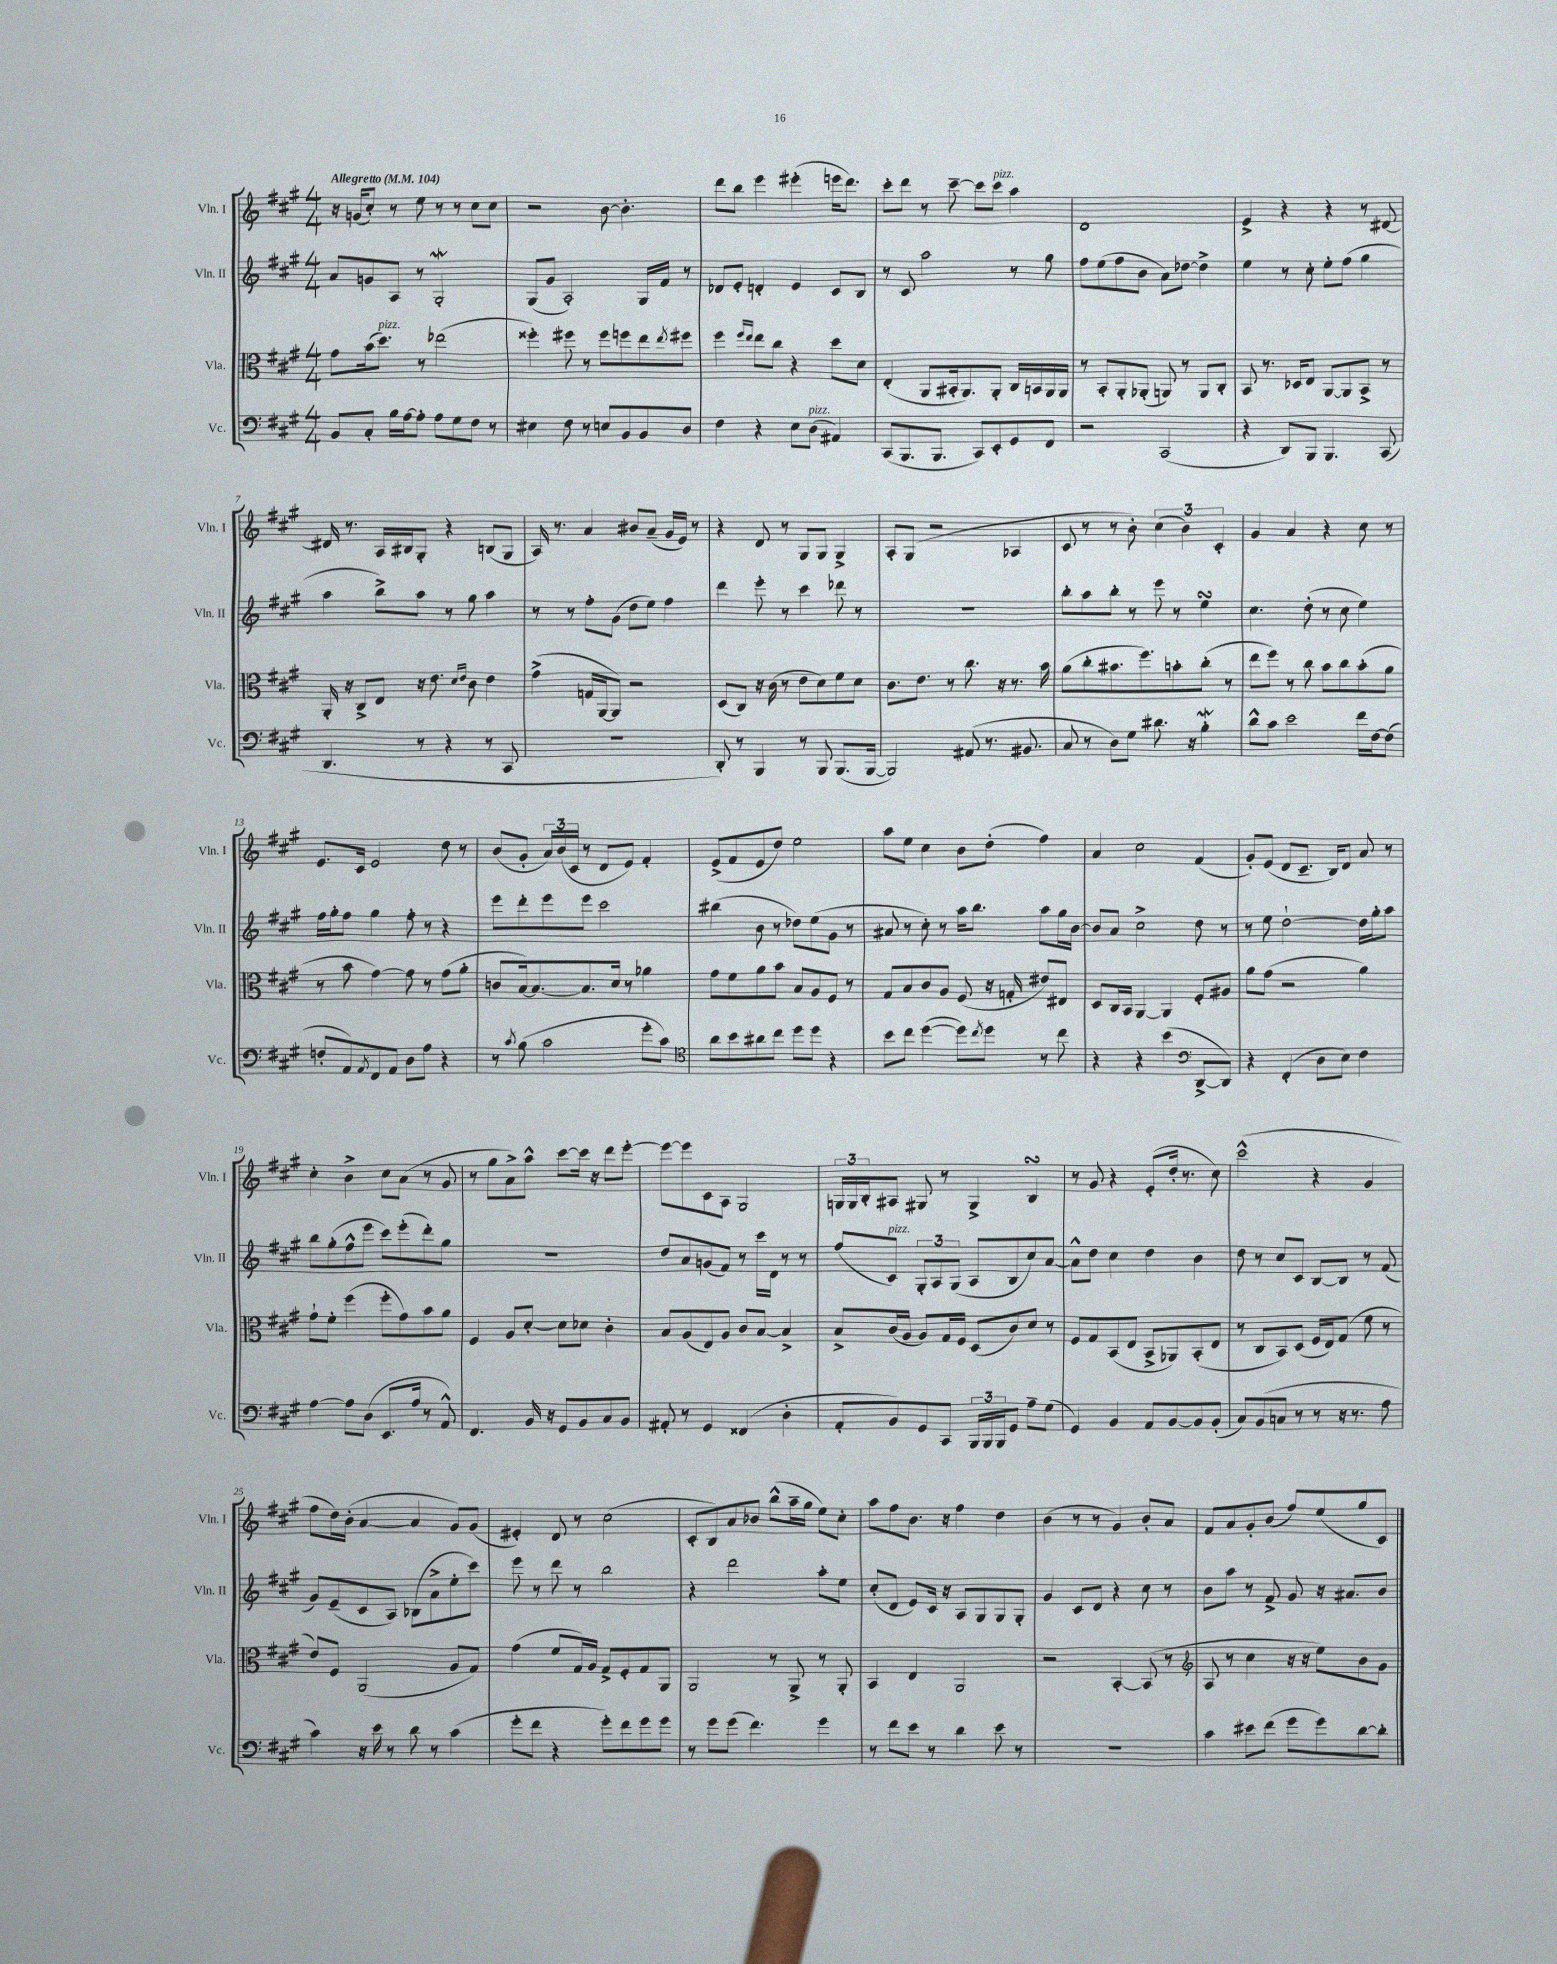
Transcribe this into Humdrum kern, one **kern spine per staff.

**kern	**kern	**kern	**kern
*part4	*part3	*part2	*part1
*staff4	*staff3	*staff2	*staff1
*I"Vc.	*I"Vla.	*I"Vln. II	*I"Vln. I
*I'Vc.	*I'Vla.	*I'Vln. II	*I'Vln. I
*clefF4	*clefC3	*clefG2	*clefG2
*k[f#c#g#]	*k[f#c#g#]	*k[f#c#g#]	*k[f#c#g#]
*M4/4	*M4/4	*M4/4	*M4/4
*MM104	*MM104	*MM104	*MM104
=1	=1	=1	=1
!	!	!	!LO:TX:a:B:t=Allegretto
8BB/L	8g#\L	8a/L	16r
.	.	.	(16gn/KL
8C#'/J	(16b\k	8gn/	8cc#'/J)
!	!LO:TX:a:i:t=pizz.	!	!
.	8.dd\J)	.	.
16B\LL	.	8A/J	8r
[16A\J	.	.	.
8A'\J]	8r	8r	8ee\
8A\L	(2ee-X\	2G#W'/	8r
8G#\	.	.	8r
8F#\J	.	.	8cc#\L
8r	.	.	8cc#\J
=2	=2	=2	=2
4E#X\	4ff##X'\)	(8G#/L	2r
.	.	8g#/J	.
8F#\	8ff#X\	2A'/)	.
8r	8r	.	.
8En/L	8ff#\L	.	[8b\
8BB/	8ffn\	.	4.b'\]
8BB/	8ee\	16G#/LL	.
.	.	16f#/JJ	.
.	8qee/	.	.
8D/J	8ff#X\J	8r	.
=3	=3	=3	=3
4F#\	4ff#\	8d-X/L	8ddd\L
.	.	8e'/J	8bb\J
.	16qqff#/LL	.	.
.	16qqee/JJ	.	.
4r	8ee\L	4dn'/	4eee\
.	8cc#\J	.	.
8E\L	4r	4e/	(4eee#X'\
!LO:TX:a:i:t=pizz.	!	!	!
(8D\J	.	.	.
4AA#X/)	8dd\L	8c#/L	16eeen\KL
.	.	.	8.ddd\J)
.	8d\J	8B/J	.
=4	=4	=4	=4
(8CC#/L	(4E'/	8r	8ccc#'\L
8.BBB/	.	8c#/	8ddd\J
.	8AA/L	2aa\	8r
8.BBB/J	.	.	.
.	16BB#X'/k	.	[8ccc#~\
.	8.AA/)	.	.
8CC#/L)	.	.	8ccc#\L]
!	!	!	!LO:TX:a:i:t=pizz.
8EE'/	8AA'/J	.	8ccc#\J
8GG#/	16C#/LL	8r	4aa\
.	16BBn/	.	.
8FF#/J	16AA/	8gg#\	.
.	16AA/JJ	.	.
=5	=5	=5	=5
2r	8r	8ff#\L	1d
.	8BB'/L	(8ee\	.
.	8AA'/	8ff#\	.
.	(8AA-X'/J	8b\J	.
(2CC#/	8AAn/)	8a\L)	.
.	8r	[8dd-X\J	.
.	8AA/L	4dd-^\]	.
.	8C#'/J	.	.
=6	=6	=6	=6
4r	8BB/	4ee\	4e^/
.	8.r	.	.
8DD/L)	.	8r	4r
.	16D-X/KL	.	.
8BBB/J	8E/J	8cc#'\	.
4.BBB/	[8AA/L	8ee'\L	4r
.	8AA/]	(8ff#\J	.
.	8BB^/J	4gg#\	8r
(8CC#/	8r	.	[8d#X/
!!LO:LB:g=z
=7	=7	=7	=7
4.DD/	16AA'/	4aa\	16d#X/]
.	16r	.	8.r
.	8C#^/L	.	.
.	8E/J	8bb^\L)	16A/LL
.	.	.	16B#X/J
8r	16r	8aa\J	8G#'/J
.	8.e\	.	.
4r	.	8r	4r
.	16qqd/LL	.	.
.	16qqe/JJ	.	.
.	8c#\	8gg#\	.
8r	4e\	4aa\	(8Bn/L
8CC#/	.	.	8G#/J
=8	=8	=8	=8
1r	(4g#^\	8r	16A/)
.	.	.	8.r
.	.	8r	.
.	16Gn/LL	8ff#'\L	4a/
.	[16AA/J	.	.
.	8AA/J])	(8g#\J	.
.	2r	8dd\L	8b#X/L
.	.	8ee\J)	(8a~/J
.	.	4ff#\	16g#/LL
.	.	.	16e/JJ)
.	.	.	8r
=9	=9	=9	=9
8DD'/)	(8D/L	4ddd\	4r
8r	8C#/J)	.	.
4BBB/	16r	8eee'\	8d/
.	(16c#\	.	.
.	8r	8r	8r
8r	8e\L	4ccc#\	8G#/L
8BBB/	8d\)	.	8G#/J
(8.BBB/L	8f#\	8ddd-X\	4G#^/
.	8d\J	8r	.
[16BBB/Jk	.	.	.
=10	=10	=10	=10
2BBB/])	8.c#\L	1r	8A'/L
.	.	.	(8G#/J
.	8.e\J	.	.
.	.	.	2r
.	8r	.	.
(8AA#X/	8.cc#\	.	.
8.r	.	.	.
.	16r	.	.
.	8.r	.	4A-X/
8.BB#X/	.	.	.
.	16b\	.	.
=11	=11	=11	=11
8C#/	(8a\L	8bb'\L	8c#/
8r	8cc#'\	8aa\	8r
8D\L)	8.b#X\	8bb'\J	8r
8G#\J	.	8r	8b'\)
.	8.ff#\)	.	.
8.d#X\	.	8eee\	(6cc#\
.	8bn'\	8r	.
.	.	.	6b\)
16r	.	.	.
4BW'\	(8cc#'\J	4eesSSS\	.
.	.	.	6c#'/
.	8r	.	.
=12	=12	=12	=12
8d^^\L	8ee\L	4.cc#\	4g#/
8c#\J	8ff#\J)	.	.
2e\	8r	.	4a/
.	8cc#\	(8dd'\	.
.	8b\L	8r	4r
.	8cc#\	8cc#\	.
16f#\LL	(8b'\	4ee\)	8cc#\
[16F#\J	.	.	.
(8F#\J]	8a\J	.	8r
!!LO:LB:g=z
=13	=13	=13	=13
8Fn'/L	8r	16ff#\LL	8.e/L
.	.	16gg#'\J	.
8AA/)	8b\	8ff#\J	.
.	.	.	16c#/Jk
8qAA/	.	.	.
8FF#/	[4g#\)	4gg#\	2e/
8AA/J	.	.	.
8D\L	8g#\]	8ff#'\	.
8A\J	8r	8r	.
4r	(8g#\L	4r	8dd\
.	8a'\J	.	8r
=14	=14	=14	=14
8r	8cn/L	8eee\L	(8b/L
8qc#/	.	.	.
(8B\	[16B/k)	8ddd'\	8g#'/J
.	8.B/_	.	.
2c#\	.	8eee\	24a/LL)
.	.	.	(24b/
.	.	.	24c#/JJ
.	8.B/]	8eee\J	8r
.	.	2ccc#\	8d/L
.	16d/Jk	.	.
.	8r	.	8e/J)
8g#'\L	4a-X\	.	4f#'/
8c#\J)	.	.	.
=15	=15	=15	=15
*clefC4	*	*	*
8a\L	8g#\L	(4bb#X\	(8e^/L
8b\	8f#\	.	8f#/
8a#X\	8a\	8b\	8e/
8cc#\J	8b\J	8r	8dd/J)
8dd\L	8B/L	8dd-X\L)	2ee\
8dd\J	8A/	(8ee\	.
4r	8F#/J	8g#\J	.
.	8r	8r	.
=16	=16	=16	=16
8b\L	8G#/L	8a#X/	8aa\L
8cc#\J	8B/	8r	8ee\J
([4dd\	8c#/	8cc#'\)	4cc#\
.	8A/J	8r	.
8dd\L])	(8F#/	16aa\KL	8b\L
.	.	8.bb\J	.
8qcc#/	.	.	.
8dd\J	16r	.	(8dd'\J
.	16Gn'/	.	.
8r	8e#X/L)	8aa\L	4ff#\)
8cc#\	8E#X/J	16gg#\L	.
.	.	[16b\JJ	.
=17	=17	=17	=17
4r	8D/L	8b/L]	4a/
.	16C#/L	8a/J	.
.	16BB/JJ	.	.
4r	[4AA/	2cc#^\	2cc#\
(4b\	4AA/]	.	.
*clefF4	*	*	*
[8DD^/L	8F#'/L	8dd\	(4f#/
8DD/J])	8A#X/J	8r	.
=18	=18	=18	=18
4r	8a\L	8r	8g#'/L)
.	(8g#\J	8ee\	(8e/J
(4FF#'/	2r	[2dd`\	8d/L
.	.	.	8.c#~/J
8D\L	.	.	.
.	.	.	16B/KL)
8E\J)	.	.	8d/J
4F#\	4a\)	16dd\LL]	8a/
.	.	16gg#'\J	.
.	.	8aa\J	8r
!!LO:LB:g=z
=19	=19	=19	=19
[4A\	8g#`\L	8bb\L	4cc#'\
.	8f#'\J	(8gg#'\	.
8A\L]	(4ff#\	8ff#^^\	4b^\
(8D\J	.	8eee\J	.
8.EE/L	8ff#'\L	8ccc#\L)	8cc#\L
.	8g#\)	(8eee'\	(8a\J
16A/Jk	.	.	.
8r	8b\	8ddd'\)	8r
8AA^^/)	8a\J	8gg#\J	8g#/
=20	=20	=20	=20
4.FF#/	4F#/	1r	8r
.	.	.	8gg#\L
.	8A/L	.	8a^\)
16BB/	[8d'/J	.	8aa^^\J
16r	.	.	.
8GG#/L	8d\L]	.	[8ccc#\L
8BB/	8d-X\J	.	16ccc#\Jk]
.	.	.	16r
8C#/	4c#'\	.	8ddd\L
8BB/J	.	.	[8eee'\J
=21	=21	=21	=21
8AA#X'/	8B/L	8dd/L	8eee\L_
8r	(8A/	8a/	8eee\]
4GG#/	8E/)	(8gn/	8c#\
.	8A/J	8f#/J)	8A\J
(4FF##X/	8c#/L	8r	2G#/
.	[8B/J	16ccc#\LL	.
.	.	16d\JJ	.
4D'\	4B^/]	8r	.
.	.	8r	.
=22	=22	=22	=22
8AA'/L	8B^/L	(8ff#/L	24Gn/LL
.	.	.	24G/
.	.	.	24B'/J
!	!	!LO:TX:a:i:t=pizz.	!
8BB/)	(16c#/L	8c#/J)	8A#X/J
.	16A/JJ	.	.
8GG#/	8A/L)	12G#'/L	8G#X/
.	.	12A/	.
8CC#/J	16G#/L	.	8r
.	.	(12G#/J	.
.	16F#/JJ	.	.
24BBB/LL	(8D/L	8A/L	4G#^/
24BBB/	.	.	.
24BBB/J	.	.	.
8GG#/J	8c#/)	8B/	.
8A~\L	8d/J	8cc#/)	4BsSSS/
(8G#\J	8r	[8a/J	.
=23	=23	=23	=23
4GG#/)	8F#/L	8a^^\L]	8r
.	8G#/	8dd\J	8g#/
4BB/	(8BB/	4cc#\	4r
.	8E/J	.	.
8AA/L	8BB^/L	4dd\	(8e'/L
[8BB/	8AA-X/)	.	16dd'/Jk
.	.	.	8.r
8BB/]	(8BB'/	4b\	.
(8BB'/J	8E/J	.	8cc#\)
=24	=24	=24	=24
8C#/L)	8r	8dd\	(2ccc#^^\
(8BB/	8C#/L	8r	.
8Cn/J	8BB/)	8cc#/L	.
8r	(8D/J	8c#/J	.
8r	16F#/LL	[8B/L	4r
.	16E/J)	.	.
16r	(8G#/J	8B/J]	.
8.r	.	.	.
.	8f#\	8r	4g#/
8A\	8r	(8f#/	.
!!LO:LB:g=z
=25	=25	=25	=25
4c#\)	8e/L)	8g#/L)	8ff#\L
.	8F#/J	(8e~/	16dd\L)
.	.	.	(16b'\JJ
16r	(2AA/	8c#/	[4a/
16e\	.	.	.
8r	.	8A/J)	.
8d\	.	(8B-X\L	4a/]
8r	.	8a^\	.
(4c#\	8A/L	8ee'\	8g#/L)
.	8G#/J)	8ccc#\J)	(8g#/J
=26	=26	=26	=26
8g#'\L	(4g#\	8eee\	4e#X'/)
8f#\J	.	8r	.
4r	8f#/L	8ddd\	8d/
.	16G#/L)	8r	8r
.	16A/JJ	.	.
8g#'\L)	8G#^/L	2bb\	(2cc#\
8f#\	8F#'/	.	.
8g#\	8G#/	.	.
8g#\J	8AA/J	.	.
=27	=27	=27	=27
8r	2AA/	4r	8c#'/L
8g#\L	.	.	8B/)
(8g#\J	.	2ddd\	8a/
4.f#\)	.	.	8b-X/J
.	8r	.	(8bb^^\L
.	8AA^/	.	16aa~\L
.	.	.	16gg#\JJ
4g#\	8r	8aa'\L	8ee\L)
.	8AA'/	8ee\J	8cc#'\J
=28	=28	=28	=28
8r	4BB/	(8cc#'/L	8aa\L
8f#\L	.	8d/J	8ff#\
8e\J	4E/	8e/L)	8.b\J
8r	.	16c#/Jk	.
.	.	16r	16r
4d\	2AA/	8A/L	4ff#\
.	.	8G#/	.
8e\	.	8G#/	4dd\
8r	.	8G#'/J	.
=29	=29	=29	=29
1r	2r	4g#/	(4b\
.	.	8c#/L	8r
.	.	8d/J	8r
.	[4BB'/	4r	4g#/)
.	(8BB/]	8cc#\	8b'/L
.	8r	8r	8a/J
=30	=30	=30	=30
*	*clefG2	*	*
4c#\	8A/	8b\L	8f#/L
.	8r	8aa\J	8a/
8e#X\L	4cc#\	8r	8g#'/
(8f#\J	.	8f#^/	(8b/J
8g#\L	16r	8g#/	8ff#/L)
.	16r	.	.
8g#\)	8ee\L)	16r	(8ee/
.	.	8.a#X/L	.
[8d\	8b\	.	8gg#/
8d'\J]	8g#\J	8b/J	8c#/J)
==	==	==	==
*-	*-	*-	*-
